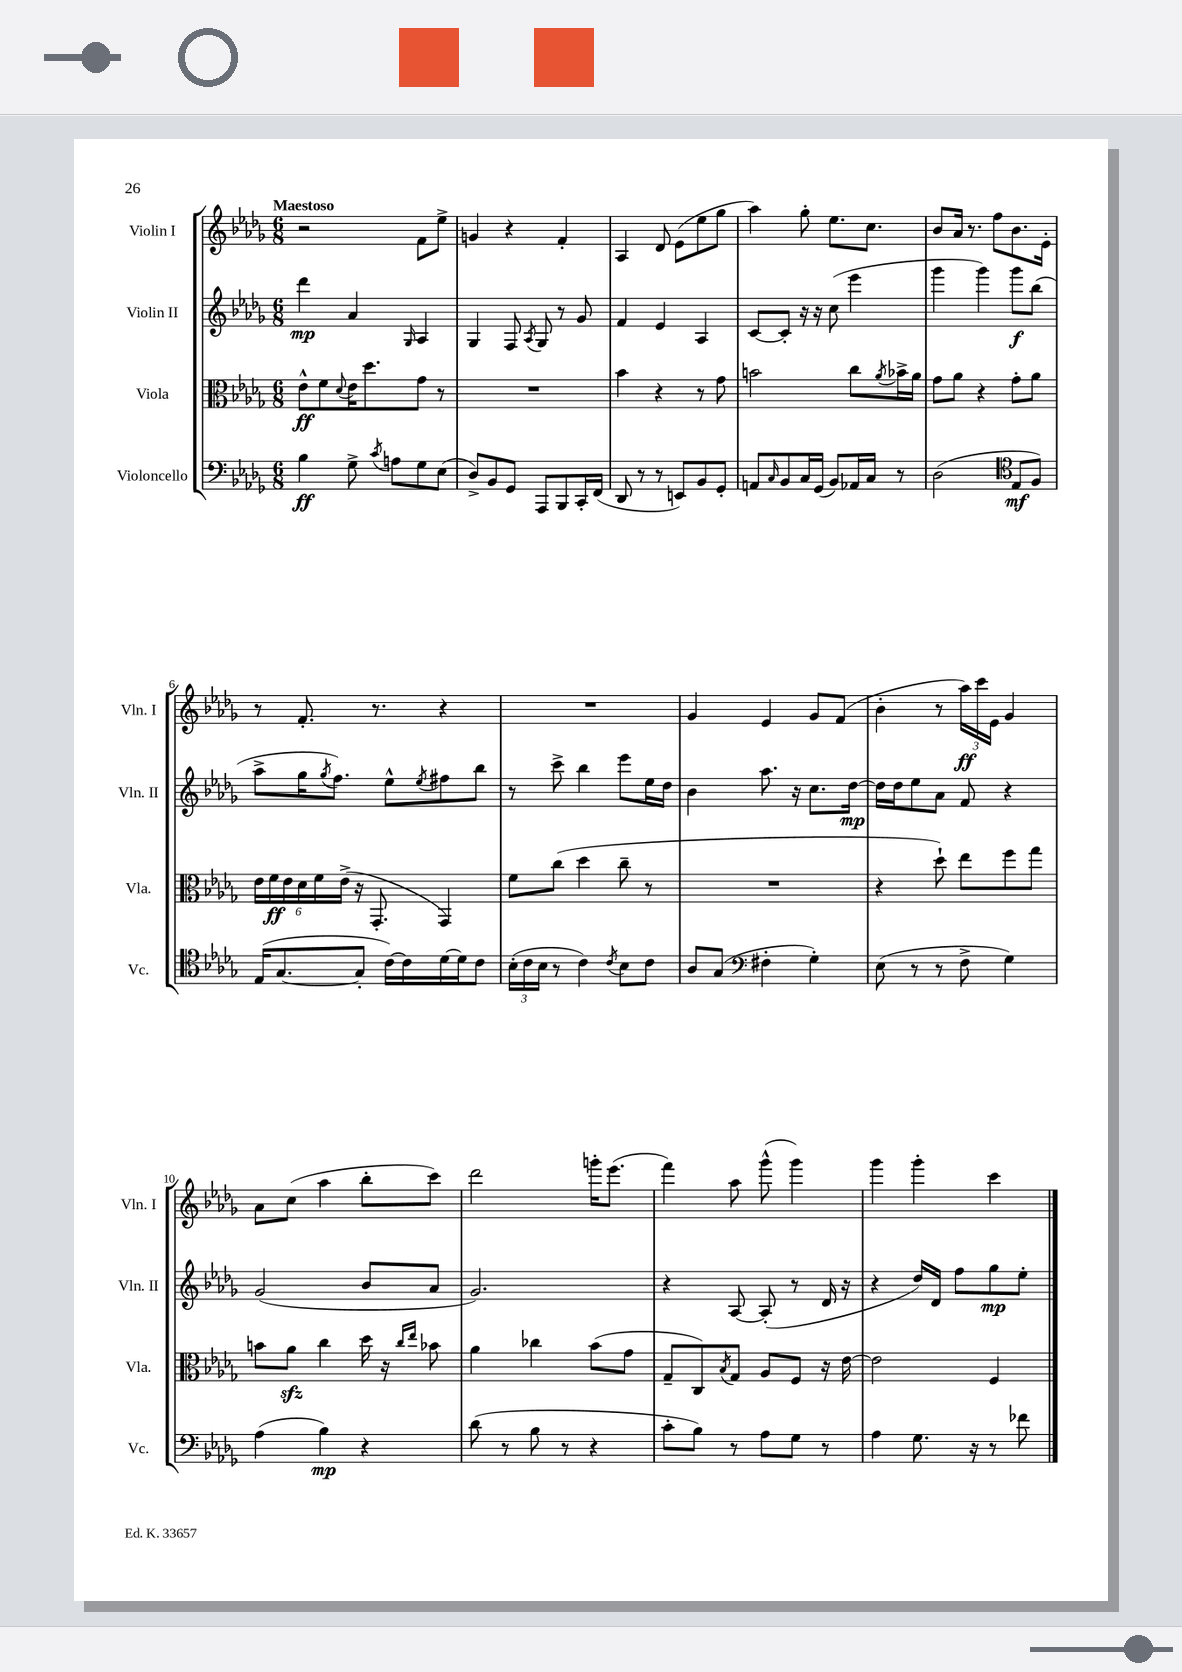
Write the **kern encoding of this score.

**kern	**kern	**kern	**kern
*staff4	*staff3	*staff2	*staff1
*clefF4	*clefC3	*clefG2	*clefG2
*k[b-e-a-d-g-]	*k[b-e-a-d-g-]	*k[b-e-a-d-g-]	*k[b-e-a-d-g-]
*M6/8	*M6/8	*M6/8	*M6/8
4B-\	8e-^^\L	4ddd-\	2r
.	8f\	.	.
.	8qqd-/	.	.
8G-^\	16e-\K	4a-/	.
.	8.dd-\	.	.
8qc/	.	.	.
8A\L	.	.	.
.	.	16qqG-/	.
8G-\	8g-\J	4A-/	8f\L
(8E-\J	8r	.	8ee-^\J
=	=	=	=
8D-^/L)	2.r	4G-/	4g/
8BB-/	.	.	.
8GG-/J	.	8F/	4r
.	.	8qA-/	.
8AAA-/L	.	8G-/	.
8BBB-/	.	8r	4f'/
16CC'/L	.	8g-/	.
(16FF/JJ	.	.	.
=	=	=	=
8DD-/	4b-\	4f/	4A-/
8r	.	.	.
8r	4r	4e-/	8d-/
8EE/L)	.	.	(8e-\L
8BB-/	8r	4A-/	8ee-\
8GG-'/J	8g-\	.	8gg-\J
=	=	=	=
8AA/L	2b\	[8c/L	4aa-\)
16qqC/	.	.	.
8BB-/	.	8c'/]J	.
16C/L	.	16r	8gg-'\
(16GG-/JJ	.	16r	.
8BB-/L)	.	(8cc\	8.ee-\L
16AA-/L	8cc\L	4eee-\	.
16C/JJ	.	.	8.cc\J
.	8qa-/	.	.
8r	16b-^\L	.	.
.	16a-\JJ	.	.
=	=	=	=
(2D-\	8g-\L	4ggg-\	8b-/L
.	8a-\J	.	16a-/Jk
.	.	.	8.r
.	4r	4ggg-\)	.
.	.	.	8ff\L
*clefC4	*	*	*
8E-/L	8g-'\L	8ggg-\L	8.b-\
8F/J)	8a-\J	(8bb-\J	.
.	.	.	16e-'\Jk
=	=	=	=
(16E-/LK	24e-\LL	8aa-^\L	8r
.	24f\	.	.
[8.G-/	.	.	.
.	24e-\	.	.
.	24d-\	16gg-\K	8.f'/
.	24f\	.	.
.	.	8qgg-/	.
.	.	8.ff\J)	.
.	(24e-^\JJ	.	.
8G-'/]J	16r	.	.
.	8.GG-'/	.	8.r
[16c\LL)	.	8ee-^^\L	.
16c\]	.	.	.
.	.	8qee-/	.
[16d-\	4GG-/)	8ff#\	4r
16d-\]J	.	.	.
8c\J	.	8bb-\J	.
=	=	=	=
(24B-'\LL	8f\L	8r	2.r
24c\	.	.	.
24B-\JJ	.	.	.
8r	(8cc\J	8ccc^\	.
4c\)	4dd-\	4bb-\	.
8qc/	.	.	.
8B-\L	8cc~\	8eee-\L	.
8c\J	8r	16ee-\L	.
.	.	16dd-\JJ	.
=	=	=	=
8A-/L	2.r	4b-\	4g-/
(8G-/J	.	.	.
*clefF4	*	*	*
4F#'\	.	8.aa-\	4e-/
.	.	16r	.
4G-'\)	.	8.cc\L	8g-/L
.	.	.	(8f/J
.	.	[16dd-\Jk	.
=	=	=	=
(8E-\	4r	16dd-\]LL	4b-'\
.	.	16dd-\J	.
8r	.	8ee-\	.
8r	8dd-`\)	8a-\J	8r
8F^\	8ee-\L	8f/	24aa-\LL)
.	.	.	24ccc\
.	.	.	24e-\JJ
4G-\)	8ff\	4r	4g-/
.	8gg-\J	.	.
=	=	=	=
(4A-\	8b\L	(2g-/	8a-\L
.	8a-\J	.	(8cc\J
4B-\)	4cc\	.	4aa-\
4r	16dd-\	8b-/L	8bb-'\L
.	16r	.	.
.	16qqcc/LL	.	.
.	16qqee-/JJ	.	.
.	8b-\	8a-/J	8ccc\J)
=	=	=	=
(8d-\	4a-\	2.g-/)	2ddd-\
8r	.	.	.
8B-\	4cc-\	.	.
8r	.	.	.
4r	(8b-\L	.	16ggg'\LK
.	.	.	(8.eee-\J
.	8g-\J	.	.
=	=	=	=
8c'\L	8G-~/L	4r	4fff\)
8B-\J)	8C/)	.	.
.	8qB-/	.	.
8r	8G-/J	[8A-/	8aa-\
8A-\L	8A-/L	(8A-'/]	(8ggg-^^\
8G-\J	8F/J	8r	4ggg-\)
8r	16r	16d-/	.
.	[16e-\	16r	.
=	=	=	=
4A-\	2e-\]	4r	4ggg-\
8.G-\	.	16dd-/LL)	4ggg-'\
.	.	16d-/JJ	.
.	.	8ff\L	.
16r	.	.	.
8r	4F/	8gg-\	4ccc\
8f-\	.	8ee-'\J	.
==	==	==	==
*-	*-	*-	*-
